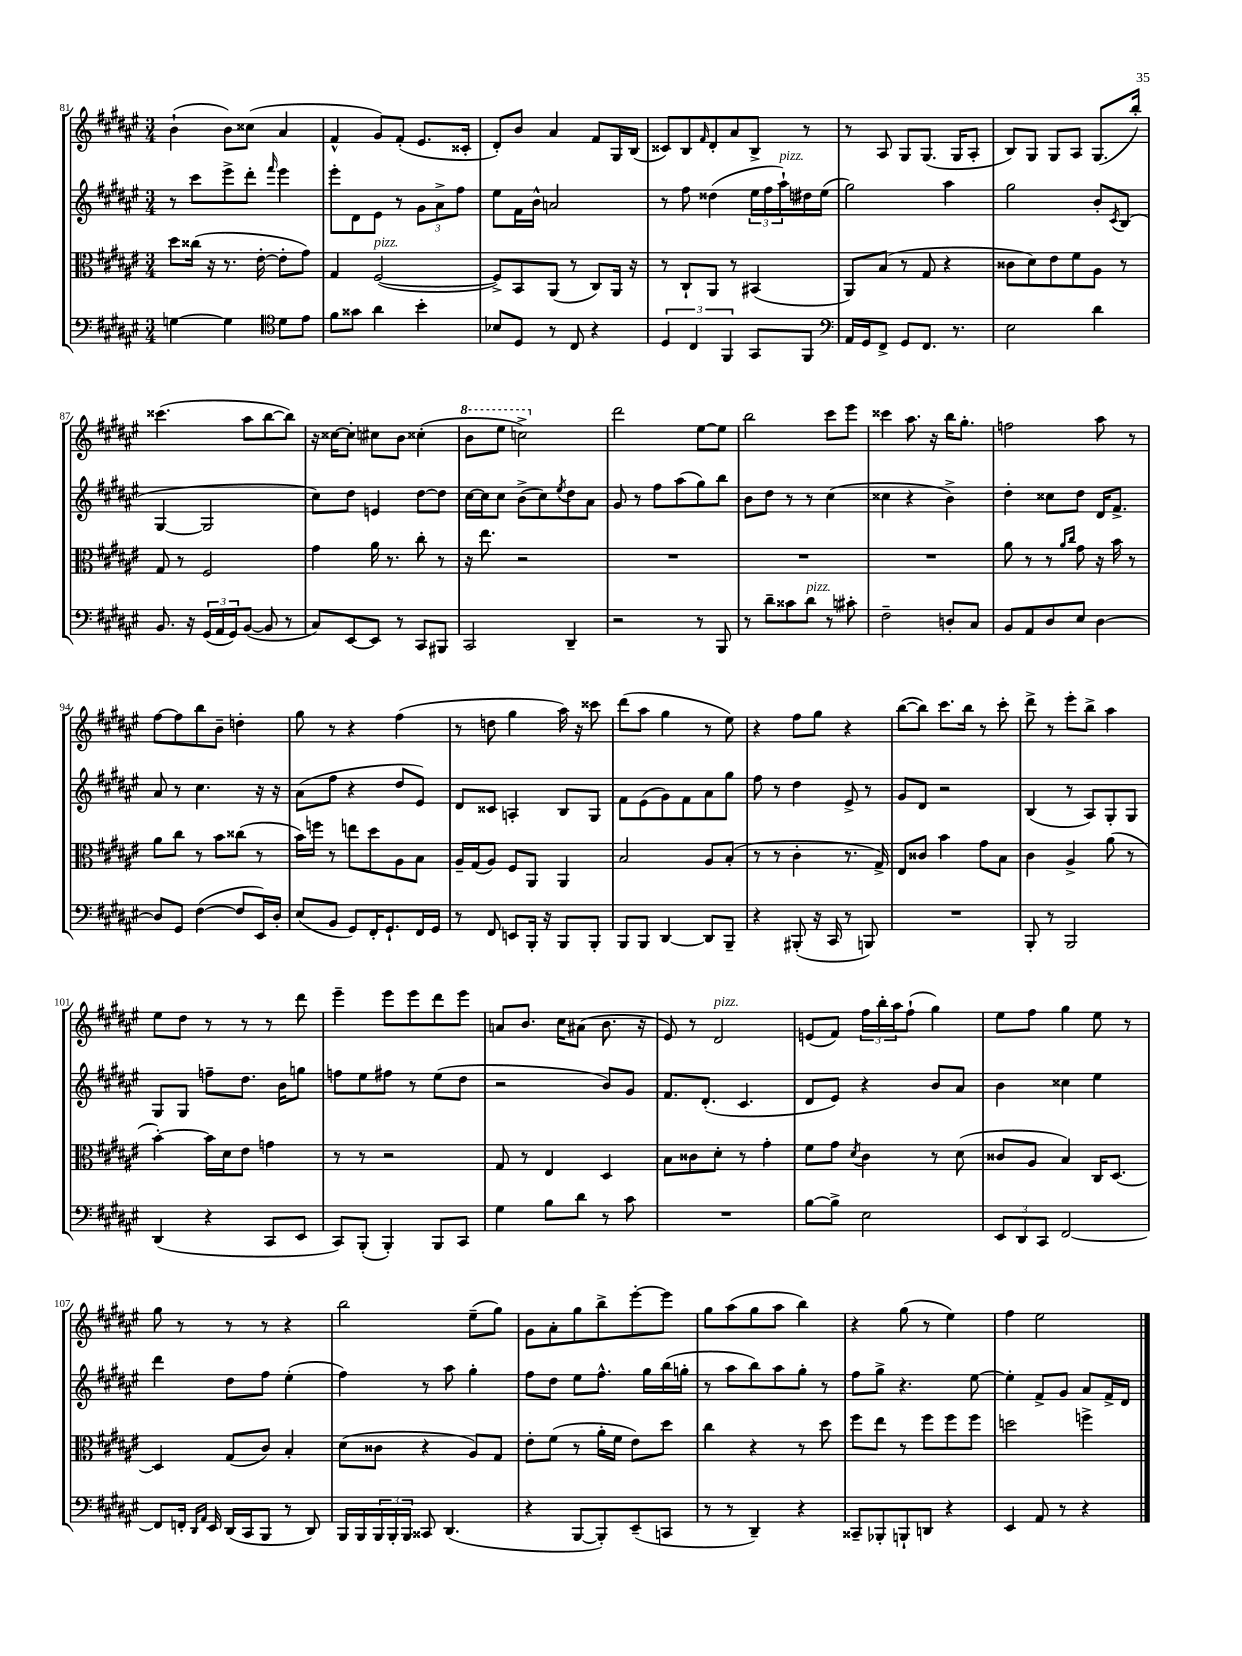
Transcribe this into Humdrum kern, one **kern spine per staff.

**kern	**kern	**kern	**kern
*part4	*part3	*part2	*part1
*staff4	*staff3	*staff2	*staff1
*clefF4	*clefC3	*clefG2	*clefG2
*k[f#c#g#d#a#e#]	*k[f#c#g#d#a#e#]	*k[f#c#g#d#a#e#]	*k[f#c#g#d#a#e#]
*M3/4	*M3/4	*M3/4	*M3/4
=81	=81	=81	=81
[4Gn\	8dd#\L	8r	(4b`\
.	(16cc##X\Jk	8ccc#\L	.
.	16r	.	.
4G\]	8.r	8eee#^\	8b\L)
.	.	8ddd#'\J	(8cc##X\J
.	[16e#'\	.	.
*clefC4	*	*	*
.	.	16qqfff#/	.
8d#\L	8e#'\L]	4eee#\	4a#/
8e#\J	8g#\J)	.	.
=82	=82	=82	=82
8f#\L	4G#/	8eee#'\L	4f#^^/
8g##X\J	.	8d#\	.
!	!LO:TX:a:i:t=pizz.	!	!
4a#\	([2F#/	8e#\J	8g#/L)
.	.	8r	(8f#'/J
4b'\	.	12g#\L	8.e#/L
.	.	12a#^\	.
.	.	12ff#\J	.
.	.	.	16c##X'/Jk
=83	=83	=83	=83
8B-X/L	8F#^/L])	8ee#\L	8d#'/L)
8D#/J	8BB/	16f#\L	8b/J
.	.	16b^^\JJ	.
8r	(8AA#/J	2an/	4a#/
8C#/	8r	.	.
4r	8C#/L)	.	8f#/L
.	16AA#/Jk	.	16G#/L
.	16r	.	(16B/JJ
=84	=84	=84	=84
6D#/	8r	8r	8c##X/L)
.	8C#`/L	8ff#\	8B/
6C#/	.	.	.
.	.	.	16qqf#/
.	8AA#/J	(4dd##X\	8d#'/
6FF#/	.	.	.
.	8r	.	8a#/
8GG#/L	(4BB#X/	24ee#\LL	8B^/J
.	.	24ff#\	.
!	!	!LO:TX:a:i:t=pizz.	!
.	.	24aa#`\)	.
8FF#/J	.	16dd#X\	8r
.	.	(16ee#\JJ	.
=85	=85	=85	=85
*clefF4	*	*	*
16AA#/LL	8AA#/L)	2gg#\)	8r
16GG#/J	.	.	.
8FF#^/J	(8B/J	.	8A#/
8GG#/L	8r	.	8G#/L
8.FF#/J	8G#/	.	(8.G#/J
.	4r	4aa#\	.
8.r	.	.	16G#/KL
.	.	.	8A#'/J
=86	=86	=86	=86
2E#\	8c##X\L	2gg#\	8B/L)
.	8d#\)	.	8G#/J
.	8e#\	.	8G#/L
.	8f#\	.	8A#/J
4d#\	8A#\J	8b'/L	(8.G#/L
.	.	8qc#/	.
.	8r	(8B/J	.
.	.	.	16bb'/Jk)
!!LO:LB:g=z
=87	=87	=87	=87
8.BB/	8G#/	[4G#/	(4.ccc##X\
.	8r	.	.
16r	.	.	.
(24GG#/LL	2F#/	2G#/]	.
24AA#/	.	.	.
24GG#/J)	.	.	.
([8BB/J	.	.	8aa#\L
8BB/]	.	.	[8bb\
8r	.	.	8bb\J])
=88	=88	=88	=88
8C#/L)	4g#\	8cc#\L)	16r
.	.	.	[16cc##X\KL
[8EE#/	.	8dd#\J	8cc##'\J]
8EE#/J]	16a#\	4en/	8cc#X\L
.	8.r	.	.
8r	.	.	8b\J
8CC#/L	8cc#'\	[8dd#\L	(4cc##X'\
8BBB#X/J	8r	8dd#\J]	.
=89	=89	=89	=89
*	*	*	*8va
2CC#/	16r	[16cc#\LL	8bb\L
.	8.ee#\	16cc#\J]	.
.	.	8cc#\J	8eee#\J
.	2r	(8b^\L	2cccn^\)
.	.	8cc#\)	.
.	.	8qee#/	.
4DD#~/	.	8dd#\	.
.	.	8a#\J	.
=90	=90	=90	=90
*	*	*	*X8va
2r	2.r	8g#/	2ddd#\
.	.	8r	.
.	.	8ff#\L	.
.	.	(8aa#\	.
8r	.	8gg#\)	[8ee#\L
8BBB/	.	8bb\J	8ee#\J]
=91	=91	=91	=91
8r	2.r	8b\L	2bb\
8d#~\L	.	8dd#\J	.
8c##X\	.	8r	.
!LO:TX:a:i:t=pizz.	!	!	!
8d#\J	.	8r	.
8r	.	(4cc#\	8ccc#\L
8c#X'\	.	.	8eee#\J
=92	=92	=92	=92
2F#~\	2.r	4cc##X\	4ccc##X\
.	.	4r	8.aa#\
.	.	.	16r
8Dn'/L	.	4b^\)	16bb\KL
.	.	.	8.gg#'\J
8C#/J	.	.	.
=93	=93	=93	=93
8BB/L	8a#\	4dd#'\	2ffn\
8AA#/	8r	.	.
8D#/	8r	8cc##X\L	.
.	16qqa#/LL	.	.
.	16qqcc#/JJ	.	.
8E#/J	8g#\	8dd#\J	.
[4D#\	16r	16d#/KL	8aa#\
.	16b\	8.f#^/J	.
.	8r	.	8r
!!LO:LB:g=z
=94	=94	=94	=94
8D#/L]	8a#\L	8a#/	[8ff#\L
8GG#/J	8cc#\J	8r	8ff#\]
([4F#\	8r	4.cc#\	8bb\
.	8b\L	.	8b~\J
8F#/L]	(8cc##X\J	.	4ddn'\
16EE#/L)	8r	16r	.
16D#'/JJ	.	16r	.
=95	=95	=95	=95
(8E#/L	16b\LL)	(8a#\L	8gg#\
.	16ffn\JJ	.	.
8BB/J	8r	8ff#\J	8r
8GG#/L)	8een\L	4r	4r
16FF#'/K	8dd#\	.	.
8.GG#`/	.	.	.
.	8A#\	8dd#/L	(4ff#\
16FF#/L	8B\J	8e#/J)	.
16GG#/JJ	.	.	.
=96	=96	=96	=96
8r	16A#~/LL	8d#/L	8r
.	(16G#/J	.	.
8FF#/	8A#/J)	8c##X/J	8ddn\
8EEn/L	8F#/L	4An'/	4gg#\
16BBB'/Jk	8AA#/J	.	.
16r	.	.	.
8BBB/L	4AA#/	8B/L	16aa#\)
.	.	.	16r
8BBB'/J	.	8G#/J	8ccc##X\
=97	=97	=97	=97
8BBB/L	2B/	8f#\L	(8ddd#\L
8BBB/J	.	(8e#\	8aa#\J
[4DD#/	.	8g#\)	4gg#\
.	.	8f#\	.
8DD#/L]	8A#/L	8a#\	8r
8BBB~/J	(8B'/J	8gg#\J	8ee#\)
=98	=98	=98	=98
4r	8r	8ff#\	4r
.	8r	8r	.
(8BBB#X'/	4c#'\	4dd#\	8ff#\L
16r	.	.	8gg#\J
16CC#/	.	.	.
8r	8.r	8e#^/	4r
8BBBn/)	.	8r	.
.	16G#^/)	.	.
=99	=99	=99	=99
2.r	8E#/L	8g#/L	([8bb\L
.	8c##X/J	8d#/J	8bb\J])
.	4b\	2r	8.ccc#\L
.	.	.	16bb\Jk
.	8g#\L	.	8r
.	8B\J	.	8ccc#'\
=100	=100	=100	=100
8BBB'/	4c#\	(4B/	8ddd#^\
8r	.	.	8r
2BBB/	4A#^/	8r	8eee#'\L
.	.	8A#/L)	8bb^\J
.	(8a#\	8G#'/	4aa#\
.	8r	8G#/J	.
!!LO:LB:g=z
=101	=101	=101	=101
(4DD#/	[4b'\)	8G#/L	8ee#\L
.	.	8G#/J	8dd#\J
4r	16b\LL]	8ffn~\L	8r
.	16d#\J	.	.
.	8e#\J	8.dd#\J	8r
8CC#/L	4gn\	.	8r
.	.	16b\KL	.
8EE#/J	.	8ggn\J	8ddd#\
=102	=102	=102	=102
8CC#/L)	8r	8ffn\L	4eee#~\
(8BBB'/J	8r	8ee#\	.
4BBB'/)	2r	8ff#X\J	8eee#\L
.	.	8r	8eee#\
8BBB/L	.	(8ee#\L	8ddd#\
8CC#/J	.	8dd#\J	8eee#\J
=103	=103	=103	=103
4G#\	8G#/	2r	8an/L
.	8r	.	8.b/J
8B\L	4E#/	.	.
.	.	.	16cc#\KL
8d#\J	.	.	(8a#X\J
8r	4D#/	8b/L)	8.b\
8c#\	.	8g#/J	.
.	.	.	16r
=104	=104	=104	=104
2.r	8B\L	8.f#/L	8e#/)
.	8c##X\	.	8r
.	.	(8.d#'/J	.
!	!	!	!LO:TX:a:i:t=pizz.
.	8d#'\J	.	2d#/
.	8r	4.c#/	.
.	4g#'\	.	.
=105	=105	=105	=105
[8B\L	8f#\L	8d#/L	(8en/L
8B^\J]	8g#\J	8e#/J)	8f#/J)
.	8qd#/	.	.
2E#\	4c#\	4r	24ff#\LL
.	.	.	24bb'\
.	.	.	24aa#\J
.	.	.	(8ff#`\J
.	8r	8b/L	4gg#\)
.	(8d#\	8a#/J	.
=106	=106	=106	=106
12EE#/L	8c##X/L	4b\	8ee#\L
12DD#/	.	.	.
.	8A#/J	.	8ff#\J
12CC#/J	.	.	.
[2FF#/	4B/)	4cc##X\	4gg#\
.	16C#/KL	4ee#\	8ee#\
.	[8.D#/J	.	.
.	.	.	8r
!!LO:LB:g=z
=107	=107	=107	=107
8FF#/L]	4D#/]	4ddd#\	8gg#\
16FFn'/Jk	.	.	8r
16qqDD#/LL	.	.	.
16qqAA#/JJ	.	.	.
16EE#/	.	.	.
(16DD#/LL	(8G#/L	8dd#\L	8r
16CC#/J	.	.	.
8BBB/J	8c#/J)	8ff#\J	8r
8r	4B'/	(4ee#'\	4r
8DD#/)	.	.	.
=108	=108	=108	=108
16BBB/LL	(8d#\L	4ff#\)	2bb\
16BBB/	.	.	.
24BBB/	8c##X\J	.	.
24BBB'/	.	.	.
24BBB/JJ	.	.	.
8CC##X/	4r	8r	.
(4.DD#/	.	8aa#\	.
.	8A#/L)	4gg#'\	(8ee#~\L
.	8G#/J	.	8gg#\J)
=109	=109	=109	=109
4r	8e#'\L	8ff#\L	8g#\L
.	(8f#\J	8dd#\J	8a#'\
[8BBB/L	8r	8ee#\L	8gg#\
8BBB'/])	16a#'\LL	8.ff#^^\J	8bb^\
.	16f#\JJ	.	.
(8EE#~/	8e#\L)	.	[8eee#'\
.	.	16gg#\LL	.
8CCn/J	8dd#\J	(16bb\	8eee#\J]
.	.	16ggn'\JJ	.
=110	=110	=110	=110
8r	4cc#\	8r	8gg#\L
8r	.	8aa#\L	(8aa#\
4DD#~/)	4r	8bb\)	8gg#\
.	.	8aa#\	8aa#\J
4r	8r	8gg#'\J	4bb\)
.	8dd#\	8r	.
=111	=111	=111	=111
8CC##X~/L	8ff#\L	8ff#\L	4r
8BBB-X'/	8ee#\J	8gg#^\J	.
8BBBn`/	8r	4.r	(8gg#\
8DDn/J	8ff#\L	.	8r
4r	8ff#\	.	4ee#\)
.	8ff#\J	[8ee#\	.
=112	=112	=112	=112
4EE#/	2ddn\	4ee#'\]	4ff#\
8AA#/	.	8f#^/L	2ee#\
8r	.	8g#/J	.
4r	4ffn^\	8a#/L	.
.	.	16f#^/L	.
.	.	16d#/JJ	.
==	==	==	==
*-	*-	*-	*-
